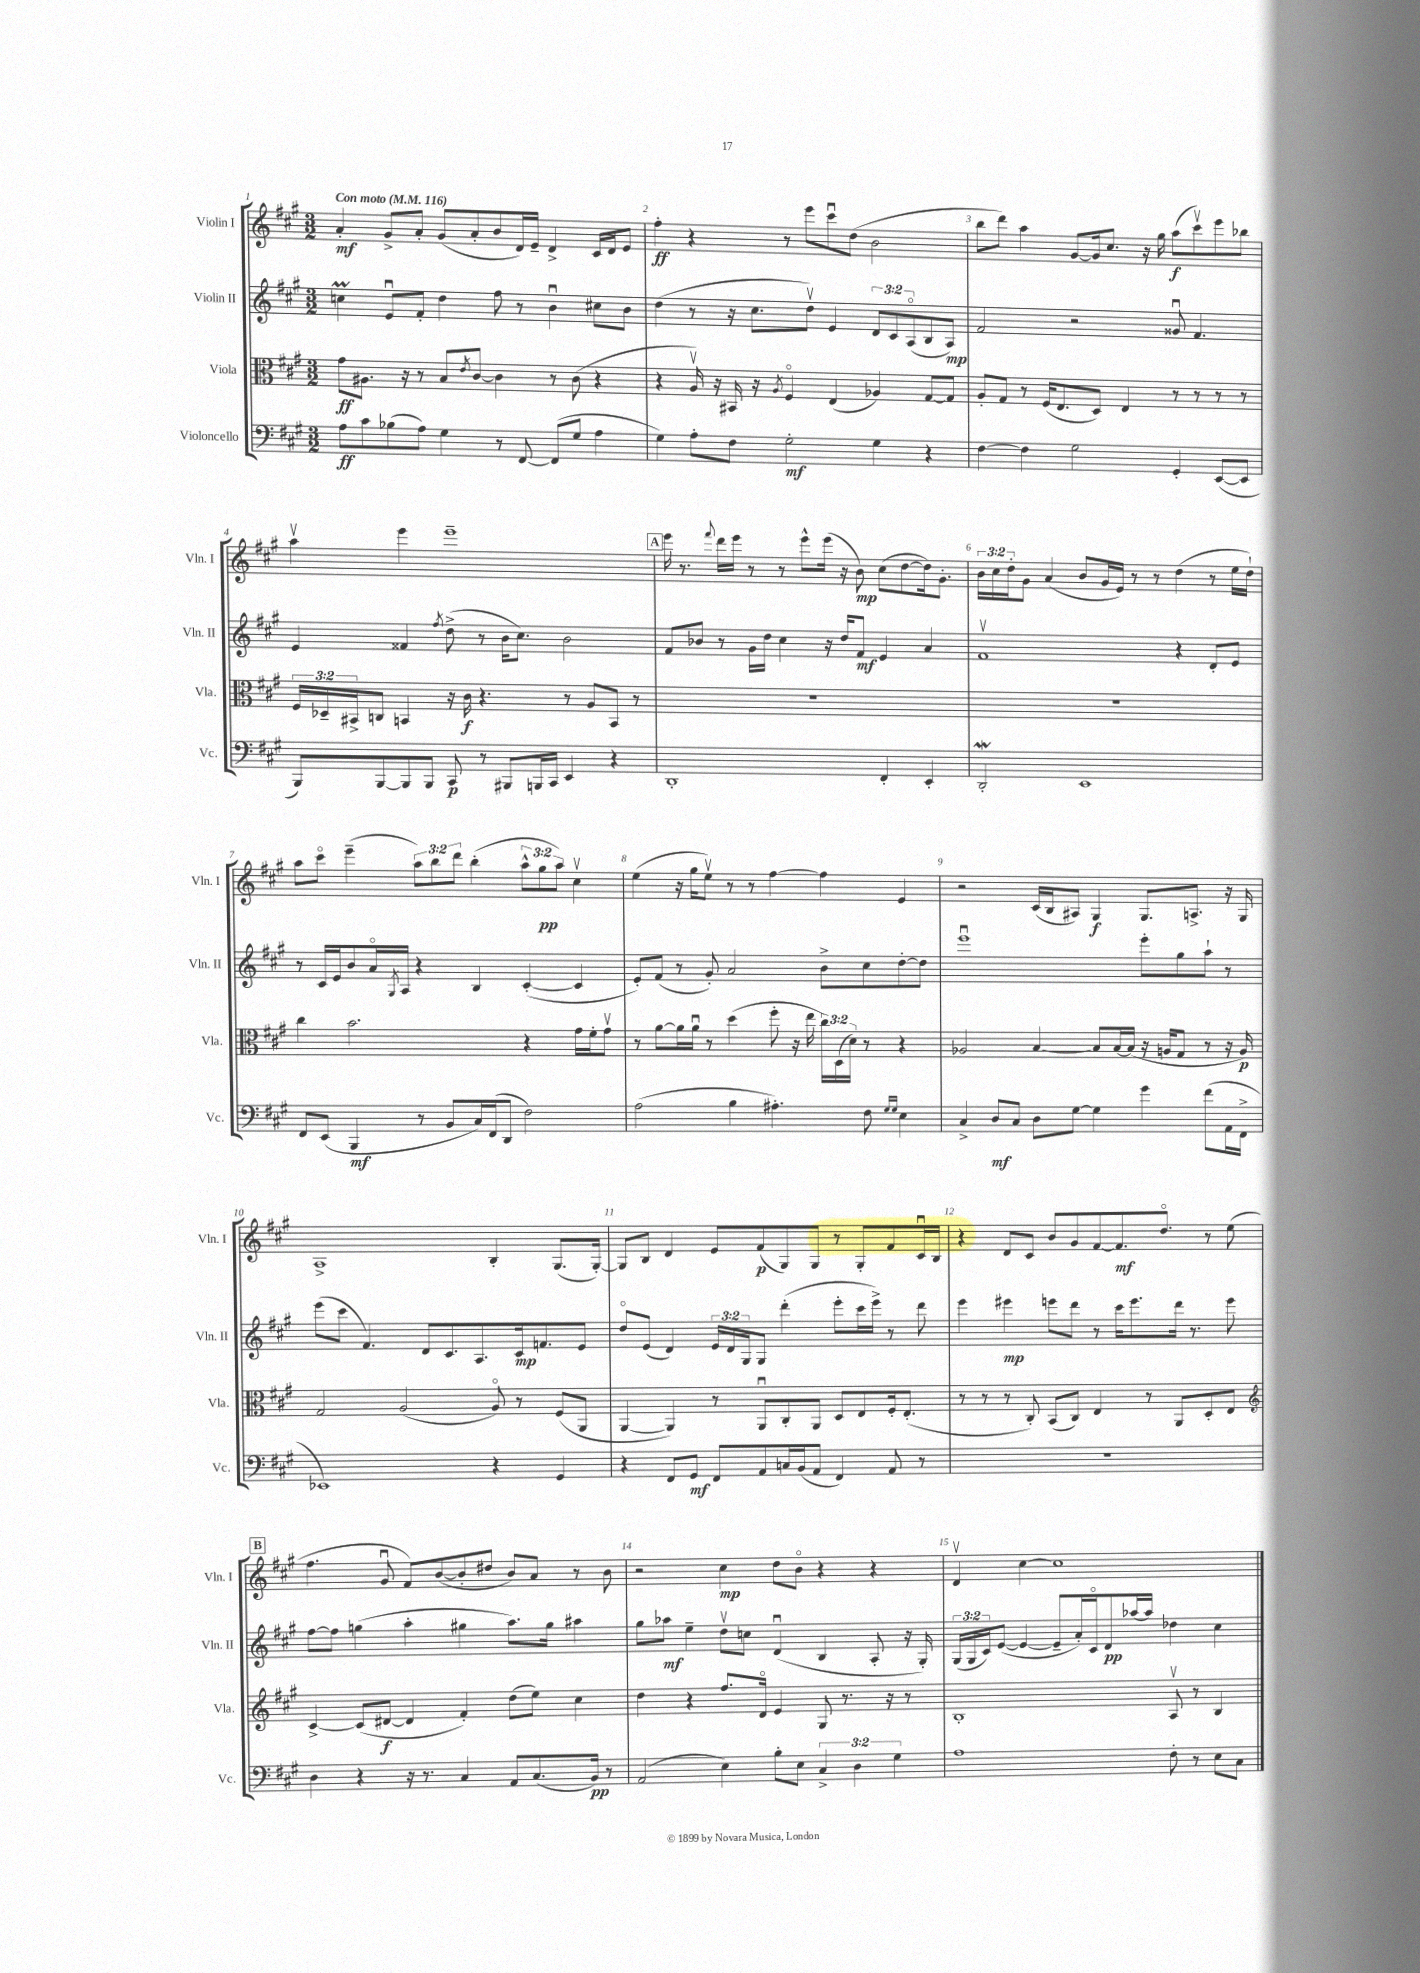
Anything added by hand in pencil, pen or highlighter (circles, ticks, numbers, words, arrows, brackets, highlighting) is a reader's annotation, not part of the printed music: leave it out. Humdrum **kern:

**kern	**kern	**kern	**kern
*staff4	*staff3	*staff2	*staff1
*clefF4	*clefC3	*clefG2	*clefG2
*k[f#c#g#]	*k[f#c#g#]	*k[f#c#g#]	*k[f#c#g#]
*M3/2	*M3/2	*M3/2	*M3/2
*MM116	*MM116	*MM116	*MM116
8A\L	8g#\L	4cc\	4a'/
8c#\	8.A#\J	.	.
(8B-\	.	8eu/L	8g#^/L
.	16r	.	.
8A\J)	8r	8f#'/J	8a'/J
4G#\	8B/L	4dd\	(8g#/L
.	8qe/	.	.
.	[8c#/J	.	8a'/
8r	4c#\]	8ff#\	8b/
[8FF#/	.	8r	16d/L)
.	.	.	16e~/JJ
(8FF#/]L	8r	4bu\	4d^/
8G#/J	(8c#\	.	.
4A\	4r	8cc#\L	16c#/LL
.	.	.	16d/J
.	.	8b\J	8e/J
=	=	=	=
4G#\)	4r	(4dd\	4ff#'\
8A'\L	16Av/)	8r	4r
.	16r	.	.
8F#\J	16BB#/	16r	.
.	16r	8.cc#\L	.
.	8qA/	.	.
2G#'\	4F#o/	.	8r
.	.	8ddv\J)	8eee\L
.	(4E/	4e/	8ccc#u\
.	.	.	(8dd\J
4G#\	4A-/)	12d/L	2b\
.	.	12c#/	.
.	.	(12Ao/	.
4r	[8G#/L	8B/	.
.	8G#/]J	8A/J)	.
=	=	=	=
[4F#\	8A'/L	2f#/	8bb\L
.	8G#/J	.	8ddd\J)
4F#\]	8r	.	4aa\
.	(16F#/LK	.	.
.	8.E/	.	.
2G#\	.	2r	[8g#/L
.	8D/J)	.	16g#/]k
.	.	.	8.cc#/J
.	4E/	.	.
.	.	.	16r
.	.	.	16gg#\
4GG#'/	8r	8g##u/	(8aa\L
.	8r	4.f#/	8ccc#v\)
([8EE/L	8r	.	8eee\
8EE/]J	8r	.	8bb-\J
=	=	=	=
8BBB/L)	24F#/LL	4e/	4aav\
.	24D-~/	.	.
.	24BB#^/J	.	.
[8BBB/	8C/J	.	.
8BBB/]	4BB/	4f##/	4eee\
8BBB/J	.	.	.
.	.	8qff#/	.
8CC#/	16r	(8dd^\	1eee~
.	16c#\	.	.
8r	4.r	8r	.
8BBB#/L	.	16b\LK	.
.	.	8.cc#\J)	.
16BBB/L	.	.	.
16CC#/JJ	.	.	.
4EE/	8r	2b\	.
.	8A/L	.	.
4r	8BB/J	.	.
.	8r	.	.
=	=	=	=
1DD'	1.r	8f#/L	16eee\
.	.	.	8.r
.	.	8b-/J	.
.	.	.	8qqfff#/
.	.	8r	16ddd\LL
.	.	.	16eee\JJ
.	.	16g#\LL	8r
.	.	16dd\JJ	.
.	.	4cc#\	8r
.	.	.	8eee^^\L
.	.	16r	(16eee\Jk
.	.	16dd/LK	16r
.	.	8f#/J	8b\)
4FF#'/	.	4e/	(8cc#\L
.	.	.	[8dd\
4EE'/	.	4a/	16dd\]k)
.	.	.	8.g#'\J
=	=	=	=
2DD'/	1.r	1f#v	24b\LL
.	.	.	24cc#\
.	.	.	24dd'\J
.	.	.	8g#\J
.	.	.	(4a/
1EE	.	.	8b/L
.	.	.	16g#/L
.	.	.	16e/JJ)
.	.	.	8r
.	.	.	8r
.	.	4r	(4dd\
.	.	8d'/L	8r
.	.	8e/J	16ee\LL
.	.	.	16dd`\JJ)
=	=	=	=
8FF#/L	4cc#\	8r	8aa\L
(8EE/J	.	16c#/LL	8ccc#o\J
.	.	16e/J	.
4BBB/	2.b\	8b/	(4eee~\
.	.	16ao/L	.
.	.	8qG#/	.
.	.	16A/JJ	.
8r	.	4r	12aa\L)
.	.	.	12bb\
8BB/L	.	.	.
.	.	.	12ddd\J
16C#/L)	.	4B/	(4bb'\
(16FF#/J	.	.	.
8DD/J	.	.	.
2F#\)	4r	([4c#'/	12aa^^\L
.	.	.	12gg#\
.	.	.	12aa\J)
.	16g#\LL	4c#/]	4cc#v\
.	16f#'\J	.	.
.	8g#v\J	.	.
=	=	=	=
(2A\	8r	8e'/L)	(4ee\
.	[8a\L	(8f#/J	.
.	16a\]L	8r	16r
.	16au\JJ	.	16gg#\LK
.	8r	8g#'/)	8eev\J)
4B\	(4dd\	2a/	8r
.	.	.	8r
4.A#'\)	8ff#'\	.	[4ff#\
.	16r	.	.
.	16ee\	.	.
.	24cc#\LL)	8b^\L	4ff#\]
.	(24D\	.	.
.	24d\JJ)	.	.
8F#\	8r	8cc#\	.
16qqG#/LL	.	.	.
16qqG#/JJ	.	.	.
4E\	4r	[8dd'\	4e/
.	.	8dd\]J	.
=	=	=	=
4C#^/	2A-/	1eeeu	2r
8D/L	.	.	.
8C#/J	.	.	.
8D\L	[4B/	.	(16c#/LL
.	.	.	16B/J
[8G#\J	.	.	8A#/J)
4G#\]	8B/]L	.	4G#/
.	[16B/L	.	.
.	(16B/]JJ	.	.
4g#\	16r	8eee'\L	8.G#/L
.	16A/LK	.	.
.	8G#/J	8gg#\	.
.	.	.	8.A^/J
(8f#\L	8r	8aa`\J	.
16AA\L	16r	8r	16r
16FF#^\JJ	16A/)	.	16G#/
=	=	=	=
1EE-)	2G#/	(8eee\L	1A^
.	.	8ccc#\J	.
.	.	4.f#/)	.
.	(2A/	.	.
.	.	8d/L	.
.	.	8.c#/	.
.	.	8.A/	.
4r	8Ao/)	.	4B'/
.	8r	16c#/k	.
.	.	8.f/	.
4GG#/	(8F#/L	.	(8.G#/L
.	8AA/J	8e/J	.
.	.	.	[16G#'/Jk)
=	=	=	=
4r	[4AA/	8ddo/L	8G#/]L
.	.	(8e/J	8B/J
8FF#/L	4AA/])	4d/)	4d/
8GG#/J	.	.	.
8FF#/L	8r	24e/LL	8e/L
.	.	24d/	.
.	.	24G#/J	.
8AA/	8AAu/L	8G#/J	(8f#/
16C/L	8C#'/	(4ddd'\	8G#/)
(16BB/J	.	.	.
8AA/J	8AA/J	.	8G#/J
4FF#/)	8D/L	8eee'\L	8r
.	8E/	16ccc#\L	8G#'/L
.	.	16eee^\JJ)	.
8AA/	16F#'/k	8r	8f#/
.	(8.E'/J	.	.
8r	.	8ddd\	16c#u/L
.	.	.	16B/JJ
=	=	=	=
1.r	8r	4eee\	4r
.	8r	.	.
.	8r	4eee#\	8d/L
.	8C#'/)	.	8c#/J
.	(8BB/L	8eee\L	8b/L
.	8C#/J)	8ddd\J	8g#/
.	4E/	8r	[8f#/
.	.	16ccc#\LK	8.f#/]
.	.	8.eee\	.
.	8r	.	.
.	.	.	8.ddo/J
.	8AA/L	16ddd\Jk	.
.	.	8.r	.
.	8D'/	.	8r
.	8E/J	8eee\	(8ee\
=	=	=	=
*	*clefG2	*	*
4D\	[4c#^/	[8ff#\L	4.ff#\
.	.	8ff#\]J	.
4r	(8c#/]L	(4gg\	.
.	[8d#/J	.	8g#u/
16r	4d#/]	4aa'\	8f#/L)
8.r	.	.	.
.	.	.	([8b/
4C#/	4f#'/)	4gg#\	8b'/]
.	.	.	8dd#/J
8AA/L	(8dd\L	8.aa\L)	8b/L)
(8.C#/	8ee\J)	.	8a/J
.	.	16gg#\Jk	.
.	4cc#\	4aa#\	8r
16BB/Jk)	.	.	.
8r	.	.	8b\
=	=	=	=
(2AA/	4dd\	8gg#\L	2r
.	.	8aa-\J	.
.	4r	4ee~\	.
4E\)	8.ff#/L	8ddv\L	4cc#\
.	.	8cc\J	.
.	16do/Jk	.	.
8B'\L	4e/	(4du/	8dd\L
8E\J	.	.	8bo\J
6C#^/	8G#/	4B/	4r
.	8.r	.	.
6D\	.	.	.
.	.	8A'/	4r
.	16r	.	.
6G#\	.	.	.
.	8r	16r	.
.	.	16G#'/)	.
=	=	=	=
1A	1B'	(24G#/LL	4dv/
.	.	24G#/	.
.	.	24c#/J)	.
.	.	([8e/J	.
.	.	4e/_	[4cc#\
.	.	8e~/]L	1cc#]
.	.	16a'/L)	.
.	.	16c#o/J	.
.	.	8d/	.
.	.	[16aa-/L	.
.	.	16aa-/]JJ	.
8F#'\	8Av/	4dd-\	.
8r	8r	.	.
8E\L	4B/	4cc#\	.
8C#\J	.	.	.
==	==	==	==
*-	*-	*-	*-
